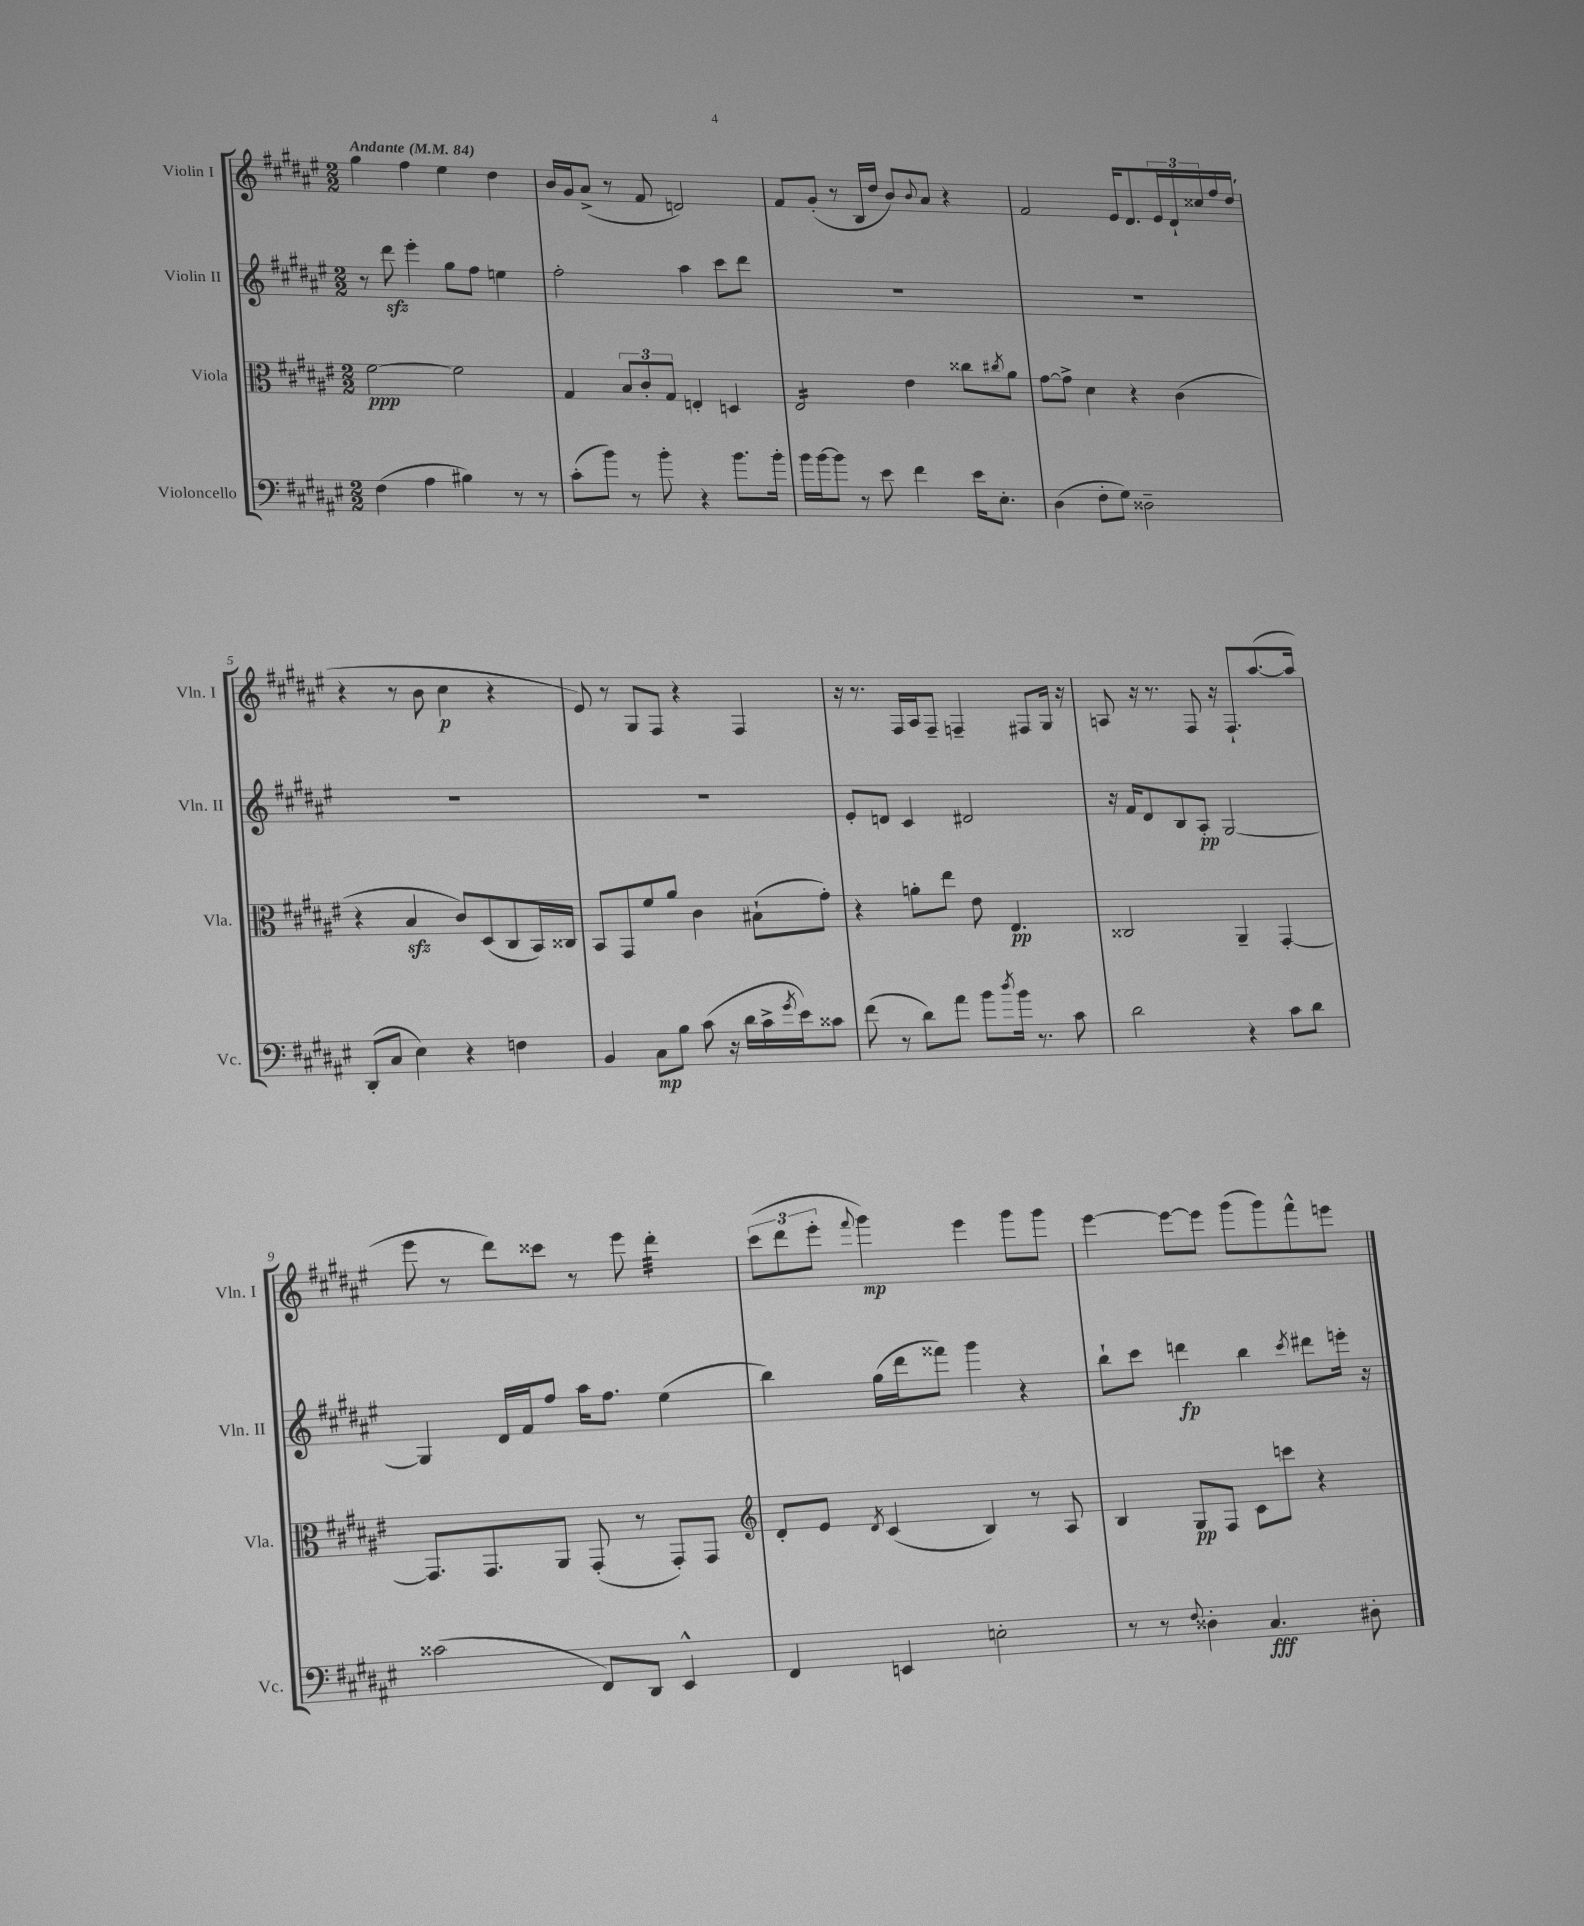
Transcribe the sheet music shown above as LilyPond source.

<<
\new StaffGroup <<
\new Staff = "s0" \with { instrumentName = "Violin I" shortInstrumentName = "Vln. I" } {
    \clef treble \key fis \major \numericTimeSignature \time 2/2 \tempo "Andante" 4 = 84
    gis''4 fis''4 eis''4 dis''4 |
    b'16 gis'16 ais'8->( r8 fis'8 d'2) |
    fis'8 gis'8-.( r8 b16 dis''16 b'8) \appoggiatura { b'8 } ais'8 r4 |
    fis'2 eis'16 dis'8. \tuplet 3/2 { eis'16 dis'16-! cisis''16 } fis''16 dis''16( |
    r4 r8 b'8 cis''4\p r4 |
    eis'8) r8 gis8 fis8 r4 fis4 |
    r16 r8. fis16 ais16 fis8-- f4-- fis8 gis16 r16 |
    a8 r16 r8. fis8 r16 fis8.-! ais''8.~( ais''16 |
    eis'''8 r8 dis'''8) cisis'''8 r8 eis'''8 dis'''4:32-. |
    \tuplet 3/2 { cis'''8( dis'''8 eis'''8-. } \appoggiatura { fis'''8 } gis'''4\mp) eis'''4 gis'''8 gis'''8 |
    eis'''4~ eis'''8~ eis'''8 gis'''8( gis'''8) fis'''8-^ e'''8 \bar "|." |
}
\new Staff = "s1" \with { instrumentName = "Violin II" shortInstrumentName = "Vln. II" } {
    \clef treble \key fis \major \numericTimeSignature \time 2/2
    r8 dis'''8\sfz eis'''4-. gis''8 fis''8 e''4 |
    fis''2-. ais''4 cis'''8 dis'''8 |
    R1 |
    R1 |
    R1 |
    R1 |
    eis'8-. d'8 cis'4 dis'2 |
    r16 fis'16 dis'8 b8 ais8-.\pp gis2~ |
    gis4 dis'16 fis'16 fis''8 ais''16 fis''8. eis''4( |
    b''4) gis''16( dis'''16 fisis'''8) gis'''4 r4 |
    b''8-! cis'''8 d'''4\fp b''4 \acciaccatura { cis'''8 } dis'''8 e'''16-. r16 \bar "|." |
}
\new Staff = "s2" \with { instrumentName = "Viola" shortInstrumentName = "Vla." } {
    \clef alto \key fis \major \numericTimeSignature \time 2/2
    fis'2~\ppp fis'2 |
    gis4 \tuplet 3/2 { b8 cis'8-. gis8 } e4-. d4 |
    eis2:16 eis'4 cisis''8 \acciaccatura { cis''8 } ais'8 |
    gis'8~ gis'8-> dis'4 r4 cis'4( |
    r4 b4\sfz cis'8) dis8( cis8 b,16) cisis16 |
    b,8 gis,8 fis'8 ais'8 cis'4 bis8-!( gis'8-.) |
    r4 a'8-. eis''8 eis'8 eis4.\pp |
    cisis2 ais,4-- gis,4~-. |
    gis,8. gis,8. ais,8 gis,8-.( r8 gis,8-.) gis,8 |
    \clef treble dis'8-. eis'8 \acciaccatura { dis'8 } cis'4( b4) r8 ais8 |
    b4 gis8\pp fis8 cis'8 c'''8 r4 \bar "|." |
}
\new Staff = "s3" \with { instrumentName = "Violoncello" shortInstrumentName = "Vc." } {
    \clef bass \key fis \major \numericTimeSignature \time 2/2
    fis4( ais4 bis4) r8 r8 |
    cis'8-.( b'8) r8 b'8-. r4 b'8. b'16-. |
    b'16 b'16~ b'8 r8 eis'8 fis'4 eis'16 eis8.-. |
    dis4( fis8-. gis8) disis2-- |
    dis,8-.( cis8 eis4) r4 f4 |
    b,4 cis8\mp b8 cis'8( r16 dis'16 cis'16-> \acciaccatura { gis'8 } eis'16) cisis'8 |
    fis'8( r8 dis'8) ais'8 b'8 \acciaccatura { dis''8 } b'16 r8. cis'8 |
    dis'2 r4 cis'8 dis'8 |
    cisis'2( fis,8) dis,8 eis,4-^ |
    fis,4 e,4 e2-. |
    r8 r8 \appoggiatura { fis8 } disis4-. cis4.\fff dis8-. \bar "|." |
}
>>
>>
